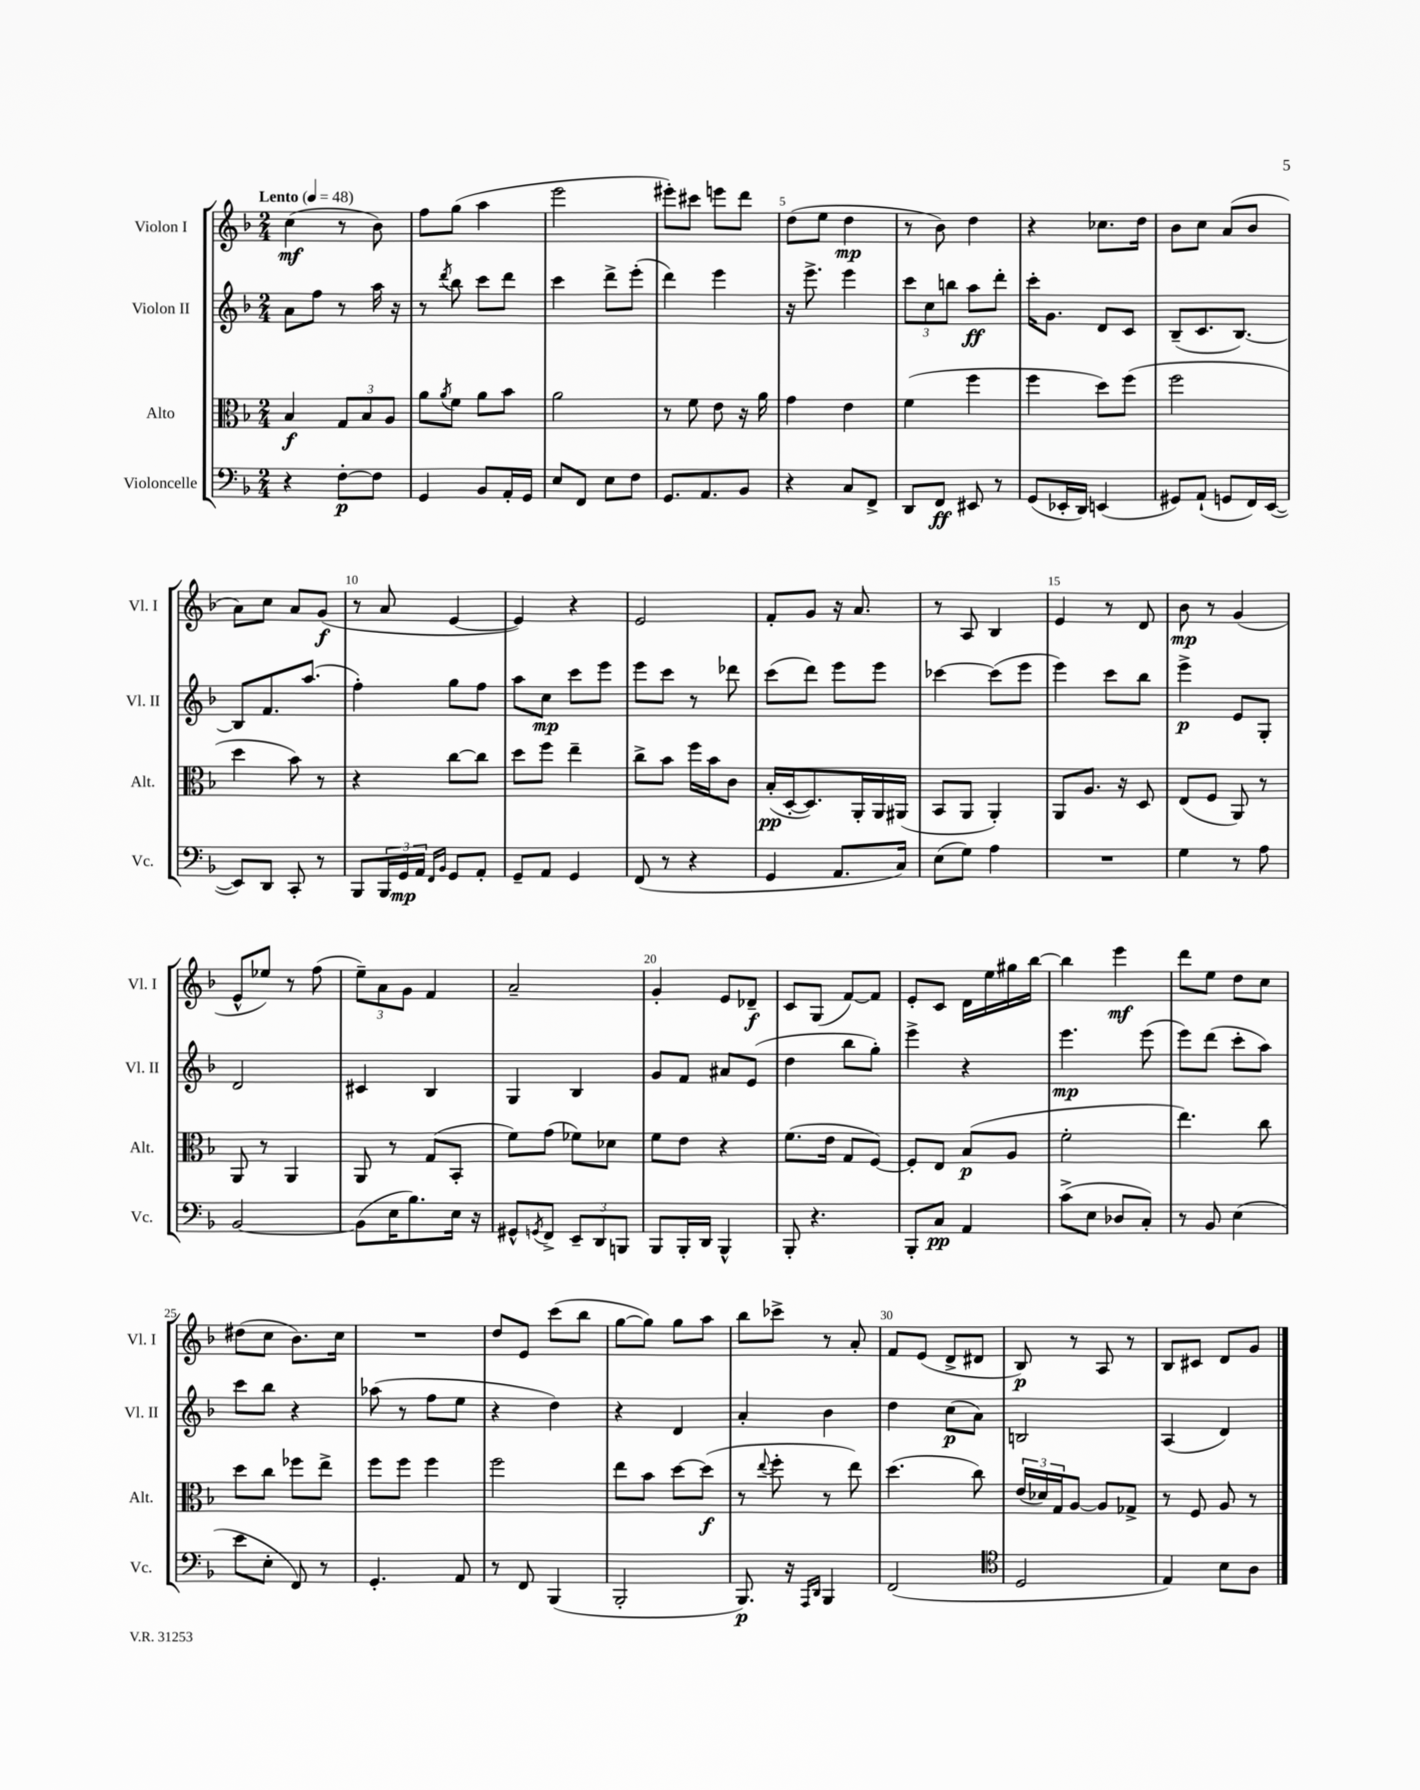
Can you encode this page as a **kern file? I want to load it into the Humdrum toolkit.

**kern	**dynam	**kern	**dynam	**kern	**dynam	**kern	**dynam
*part4	*part4	*part3	*part3	*part2	*part2	*part1	*part1
*staff4	*staff4	*staff3	*staff3	*staff2	*staff2	*staff1	*staff1
*I"Violoncelle	*	*I"Alto	*	*I"Violon II	*	*I"Violon I	*
*I'Vc.	*	*I'Alt.	*	*I'Vl. II	*	*I'Vl. I	*
*clefF4	*	*clefC3	*	*clefG2	*	*clefG2	*
*k[b-]	*	*k[b-]	*	*k[b-]	*	*k[b-]	*
*M2/4	*	*M2/4	*	*M2/4	*	*M2/4	*
*MM48	*	*MM48	*	*MM48	*	*MM48	*
=1	=1	=1	=1	=1	=1	=1	=1
!	!	!	!	!	!	!LO:TX:a:B:t=Lento	!
4r	.	4B-/	f	8a\L	.	(4cc\	mf
.	.	.	.	8ff\J	.	.	.
[8F'\L	p	12G/L	.	8r	.	8r	.
.	.	12B-/	.	.	.	.	.
8F\J]	.	.	.	16aa\	.	8b-\)	.
.	.	12A/J	.	.	.	.	.
.	.	.	.	16r	.	.	.
=2	=2	=2	=2	=2	=2	=2	=2
4GG/	.	8a\L	.	8r	.	8ff\L	.
.	.	8qa/	.	8qddd/	.	.	.
.	.	8f\J	.	8bb-\	.	(8gg\J	.
8BB-/L	.	8a\L	.	8ccc\L	.	4aa\	.
16AA'/L	.	8b-\J	.	8ddd\J	.	.	.
16GG/JJ	.	.	.	.	.	.	.
=3	=3	=3	=3	=3	=3	=3	=3
8E/L	.	2a\	.	4ccc\	.	2eee\	.
8FF/J	.	.	.	.	.	.	.
8E\L	.	.	.	8ddd^\L	.	.	.
8F\J	.	.	.	(8eee'\J	.	.	.
=4	=4	=4	=4	=4	=4	=4	=4
8.GG/L	.	8r	.	4ddd\)	.	8eee#X'\L)	.
.	.	8f\	.	.	.	8ccc#X\J	.
8.AA/	.	.	.	.	.	.	.
.	.	8e\	.	4eee\	.	8eeen\L	.
8BB-/J	.	16r	.	.	.	8ddd\J	.
.	.	16a\	.	.	.	.	.
=5	=5	=5	=5	=5	=5	=5	=5
4r	.	4g\	.	16r	.	(8dd\L	.
.	.	.	.	8.eee^\	.	.	.
.	.	.	.	.	.	8ee\J	.
8C/L	.	4e\	.	4eee\	.	4dd\	mp
8FF^/J	.	.	.	.	.	.	.
=6	=6	=6	=6	=6	=6	=6	=6
8DD/L	.	(4f\	.	12ccc\L	.	8r	.
.	.	.	.	12cc\	.	.	.
8FF/J	ff	.	.	.	.	8b-\)	.
.	.	.	.	12bbn\J	.	.	.
8EE#X/	.	4ff\	.	8aa\L	ff	4dd\	.
8r	.	.	.	8ddd'\J	.	.	.
=7	=7	=7	=7	=7	=7	=7	=7
(8GG/L	.	4ff\	.	16ccc'\KL	.	4r	.
.	.	.	.	8.g\J	.	.	.
16EE-X'/L	.	.	.	.	.	.	.
16DD/JJ)	.	.	.	.	.	.	.
(4EEn/	.	8dd\L)	.	8d/L	.	8.cc-X\L	.
.	.	(8ff\J	.	8c/J	.	.	.
.	.	.	.	.	.	16dd\Jk	.
=8	=8	=8	=8	=8	=8	=8	=8
8GG#X/L)	.	2ff\	.	(8B-~/L	.	8b-\L	.
(8AA`/J	.	.	.	8.c/	.	8cc\J	.
8GGn/L	.	.	.	.	.	(8a/L	.
.	.	.	.	[8.B-/J)	.	.	.
16FF/L)	.	.	.	.	.	8b-/J	.
([16EE/JJ	.	.	.	.	.	.	.
!!LO:LB:g=z
=9	=9	=9	=9	=9	=9	=9	=9
8EE/L])	.	4dd\	.	8B-/L]	.	8a\L)	.
8DD/J	.	.	.	8.f/	.	8cc\J	.
8CC'/	.	8b-\)	.	.	.	8a/L	.
.	.	.	.	(8.aa/J	.	.	.
8r	.	8r	.	.	.	(8g/J	f
=10	=10	=10	=10	=10	=10	=10	=10
8BBB-/L	.	4r	.	4ff'\)	.	8r	.
24BBB-/L	.	.	.	.	.	8a/	.
24GG/	mp	.	.	.	.	.	.
24AA/JJ	.	.	.	.	.	.	.
16qqFF/LL	.	.	.	.	.	.	.
16qqBB-/JJ	.	.	.	.	.	.	.
8GG/L	.	[8cc\L	.	8gg\L	.	[4e/	.
8AA'/J	.	8cc\J]	.	8ff\J	.	.	.
=11	=11	=11	=11	=11	=11	=11	=11
8GG~/L	.	8dd\L	.	8aa\L	.	4e/])	.
8AA/J	.	8ff\J	.	8cc\J	mp	.	.
4GG/	.	4ee~\	.	8ccc\L	.	4r	.
.	.	.	.	8eee\J	.	.	.
=12	=12	=12	=12	=12	=12	=12	=12
(8FF/	.	8cc^\L	.	8eee\L	.	2e/	.
8r	.	8b-\J	.	8ccc\J	.	.	.
4r	.	16ff\LL	.	8r	.	.	.
.	.	16b-\J	.	.	.	.	.
.	.	8c\J	.	8ddd-X\	.	.	.
=13	=13	=13	=13	=13	=13	=13	=13
4GG/	.	(16B-'/LL	pp	(8ccc\L	.	8f'/L	.
.	.	[16D'/J	.	.	.	.	.
.	.	8.D/])	.	8ddd\J)	.	8g/J	.
8.AA/L	.	.	.	8eee\L	.	16r	.
.	.	16AA'/L	.	.	.	8.a/	.
.	.	16AA/	.	8eee\J	.	.	.
16C/Jk)	.	(16AA#X/JJ	.	.	.	.	.
=14	=14	=14	=14	=14	=14	=14	=14
(8E\L	.	8BB-/L	.	[4ccc-X\	.	8r	.
8G\J)	.	8AA/J	.	.	.	8A/	.
4A\	.	4AA'/)	.	(8ccc-\L]	.	4B-/	.
.	.	.	.	8eee\J	.	.	.
=15	=15	=15	=15	=15	=15	=15	=15
2r	.	8AA/L	.	4eee\)	.	4e/	.
.	.	8.A/J	.	.	.	.	.
.	.	.	.	8ccc\L	.	8r	.
.	.	16r	.	.	.	.	.
.	.	8D/	.	8bb-\J	.	8d/	.
=16	=16	=16	=16	=16	=16	=16	=16
4G\	.	(8E/L	.	4eee^\	p	8b-\	mp
.	.	8F/J	.	.	.	8r	.
8r	.	8AA/)	.	8e/L	.	(4g/	.
8A\	.	8r	.	8G'/J	.	.	.
!!LO:LB:g=z
=17	=17	=17	=17	=17	=17	=17	=17
[2BB-/	.	8AA/	.	2d/	.	8e^^/L	.
.	.	8r	.	.	.	8ee-X/J)	.
.	.	4AA/	.	.	.	8r	.
.	.	.	.	.	.	(8ff\	.
=18	=18	=18	=18	=18	=18	=18	=18
(8BB-\L]	.	8AA/	.	4c#X/	.	12ee~\L)	.
.	.	.	.	.	.	12a\	.
16E\K	.	8r	.	.	.	.	.
.	.	.	.	.	.	12g\J	.
8.B-\)	.	.	.	.	.	.	.
.	.	(8G/L	.	4B-/	.	4f/	.
16E\Jk	.	8BB-'/J	.	.	.	.	.
16r	.	.	.	.	.	.	.
=19	=19	=19	=19	=19	=19	=19	=19
8GG#X^^/L	.	8f\L)	.	4G/	.	2a~/	.
8qGGn/	.	.	.	.	.	.	.
8FF^/J	.	(8g\J	.	.	.	.	.
12EE~/L	.	8f-X\L)	.	4B-/	.	.	.
12DD/	.	.	.	.	.	.	.
.	.	8d-X\J	.	.	.	.	.
12BBBn/J	.	.	.	.	.	.	.
=20	=20	=20	=20	=20	=20	=20	=20
8BBB-/L	.	8f\L	.	8g/L	.	4g'/	.
16BBB-'/L	.	8e\J	.	8f/J	.	.	.
16DD/JJ	.	.	.	.	.	.	.
4BBB-^^/	.	4r	.	8a#X/L	.	8e/L	.
.	.	.	.	(8e/J	.	8d-X~/J	f
=21	=21	=21	=21	=21	=21	=21	=21
8BBB-'/	.	(8.f\L	.	4dd\	.	8c/L	.
4.r	.	.	.	.	.	(8G/J	.
.	.	16e\Jk	.	.	.	.	.
.	.	8G/L	.	8bb-\L	.	[8f/L)	.
.	.	[8F/J)	.	8gg'\J)	.	8f/J]	.
=22	=22	=22	=22	=22	=22	=22	=22
8BBB-'/L	.	8F'/L]	.	4eee^\	.	8e'/L	.
8C/J	pp	8E/J	.	.	.	8c/J	.
4AA/	.	(8B-/L	p	4r	.	16d\LL	.
.	.	.	.	.	.	16ee\	.
.	.	8A/J	.	.	.	16gg#X\	.
.	.	.	.	.	.	[16bb-\JJ	.
=23	=23	=23	=23	=23	=23	=23	=23
(8c^\L	.	2f'\	.	4.eee\	mp	4bb-\]	.
8E\J	.	.	.	.	.	.	.
8D-X/L	.	.	.	.	.	4eee\	mf
8C'/J)	.	.	.	(8eee\	.	.	.
=24	=24	=24	=24	=24	=24	=24	=24
8r	.	4.ee\)	.	8eee\L)	.	8ddd\L	.
8BB-/	.	.	.	(8ddd\J	.	8ee\J	.
(4E\	.	.	.	8ccc'\L	.	8dd\L	.
.	.	8cc\	.	8aa\J)	.	8cc\J	.
!!LO:LB:g=z
=25	=25	=25	=25	=25	=25	=25	=25
8e\L	.	8dd\L	.	8ccc\L	.	(8dd#X\L	.
8E'\J	.	8cc\J	.	8bb-\J	.	8cc\J	.
8FF/)	.	8ff-X\L	.	4r	.	8.b-\L)	.
8r	.	8ee^\J	.	.	.	.	.
.	.	.	.	.	.	16cc\Jk	.
=26	=26	=26	=26	=26	=26	=26	=26
4.GG'/	.	8ff\L	.	(8aa-X\	.	2r	.
.	.	8ff\J	.	8r	.	.	.
.	.	4ff\	.	8ff\L	.	.	.
8AA/	.	.	.	8ee\J	.	.	.
=27	=27	=27	=27	=27	=27	=27	=27
8r	.	2ff\	.	4r	.	8dd/L	.
8FF/	.	.	.	.	.	8e/J	.
(4BBB-/	.	.	.	4dd\)	.	(8ccc\L	.
.	.	.	.	.	.	8bb-\J	.
=28	=28	=28	=28	=28	=28	=28	=28
2BBB-'/	.	8ee\L	.	4r	.	[8gg\L	.
.	.	8b-\J	.	.	.	8gg\J])	.
.	.	[8dd\L	.	4d/	.	8gg\L	.
.	.	(8dd\J]	f	.	.	8aa\J	.
=29	=29	=29	=29	=29	=29	=29	=29
8.BBB-/)	p	8r	.	4a'/	.	8bb-\L	.
.	.	8qqee/	.	.	.	.	.
.	.	8ff'\	.	.	.	8ccc-X^\J	.
16r	.	.	.	.	.	.	.
16qqAAA/LL	.	.	.	.	.	.	.
16qqDD/JJ	.	.	.	.	.	.	.
4BBB-/	.	8r	.	4b-\	.	8r	.
.	.	8ee\)	.	.	.	8a'/	.
=30	=30	=30	=30	=30	=30	=30	=30
(2FF/	.	(4.dd\	.	4dd\	.	8f/L	.
.	.	.	.	.	.	(8e/J	.
.	.	.	.	(8cc\L	p	8d^/L	.
.	.	8cc\)	.	8a\J)	.	8d#X/J	.
=31	=31	=31	=31	=31	=31	=31	=31
*clefC4	*	*	*	*	*	*	*
2D/	.	(24e/LL	.	2Bn/	.	8B-/)	p
.	.	24d-X/)	.	.	.	.	.
.	.	24G/J	.	.	.	.	.
.	.	[8A/J	.	.	.	8r	.
.	.	8A/L]	.	.	.	8A/	.
.	.	8G-X^/J	.	.	.	8r	.
=32	=32	=32	=32	=32	=32	=32	=32
4E/)	.	8r	.	(4A/	.	8B-/L	.
.	.	8F/	.	.	.	8c#X/J	.
8B-\L	.	8A/	.	4d/)	.	8d/L	.
8A\J	.	8r	.	.	.	8g/J	.
==	==	==	==	==	==	==	==
*-	*-	*-	*-	*-	*-	*-	*-
